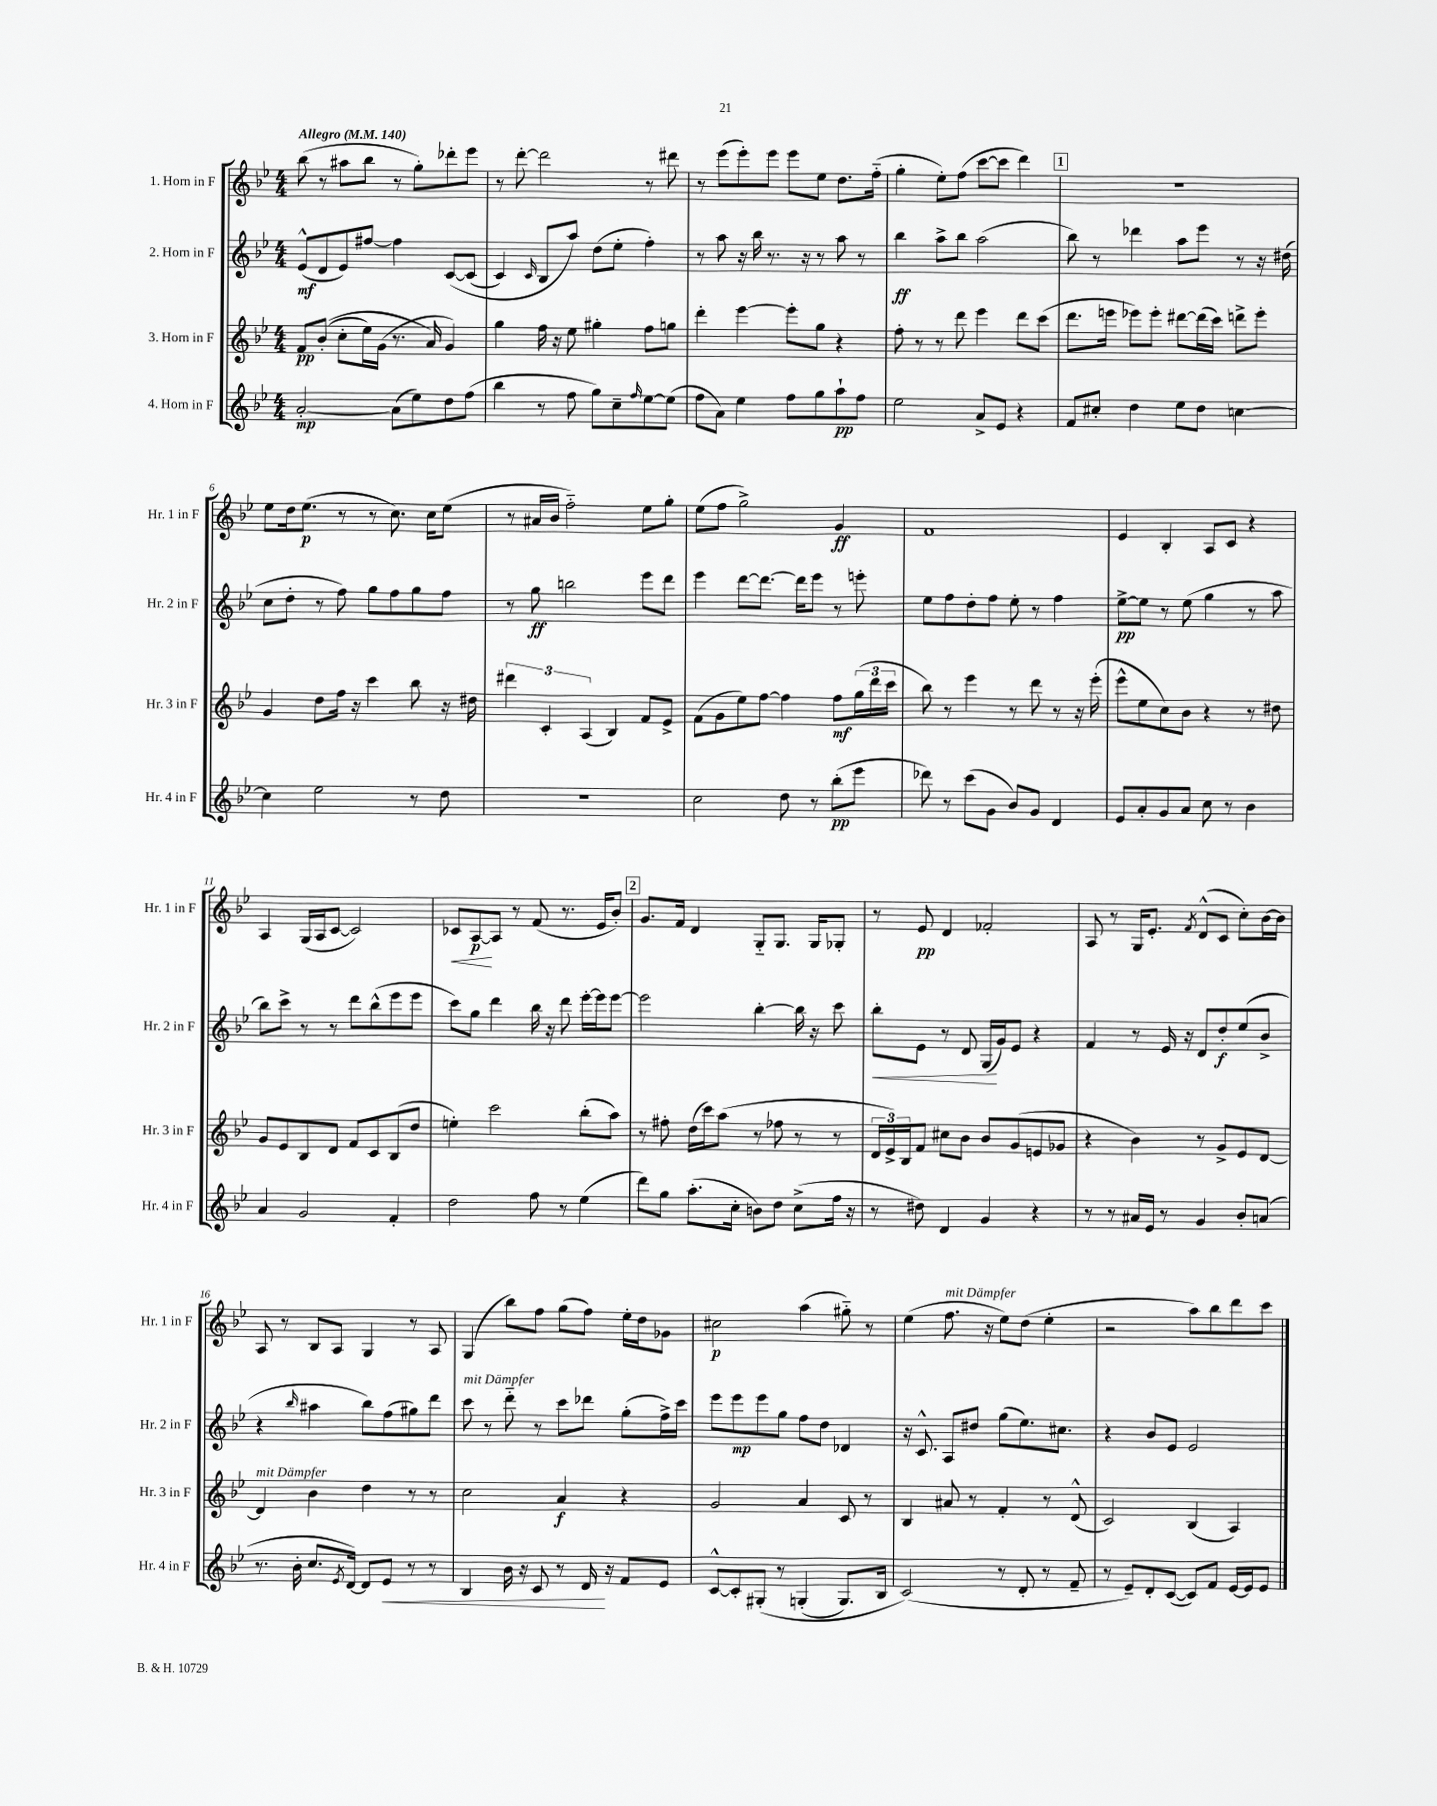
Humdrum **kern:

**kern	**kern	**kern	**kern
*staff4	*staff3	*staff2	*staff1
*clefG2	*clefG2	*clefG2	*clefG2
*k[b-e-]	*k[b-e-]	*k[b-e-]	*k[b-e-]
*M4/4	*M4/4	*M4/4	*M4/4
*MM140	*MM140	*MM140	*MM140
[2a'/	8f/L	(8e-^^/L	(8bb-\
.	&((8b-'/J	8d/	8r
.	8cc'\L	8e-/)	8aa#\L
.	16ee-\L)	[8ff#/J	8bb-\J
.	(16g\JJ	.	.
(8a\]L	8.r	4ff#\]	8r
8ee-\)	.	.	8gg'\L)
.	16a/&)	.	.
8dd\	4g/)	&([8c/L	8ddd-'\
(8ff\J	.	(8c/]J	8eee-\J
=	=	=	=
4bb-\	4gg\	4c/)	8r
.	.	.	[8ddd'\
.	.	16qqc/	.
8r	16ff\	8B-/L	2ddd\]
.	16r	.	.
8ff\	8ee-\	8aa/J&)	.
8gg\L)	4gg#'\	(8dd\L	.
8cc~\	.	8ee-'\J	.
16qqff/	.	.	.
[8ee-\	8ff\L	4ff'\)	8r
(8ee-\]J	8gg\J	.	8ddd#\
=	=	=	=
8ff\L	4ddd'\	8r	8r
8a\J)	.	8aa\	(8eee-\L
4ee-\	[4eee-\	16r	8eee-'\)
.	.	16bb-\	.
.	.	8.r	8eee-\J
8ff\L	8eee-'\]L	.	8eee-\L
.	.	16r	.
8gg\	8gg\J	8r	8ee-\J
8aa`\	4r	8aa\	8.dd\L
8ff\J	.	8r	.
.	.	.	(16ff'~\Jk
=	=	=	=
2ee-\	8ff'\	4bb-\	4gg'\
.	8r	.	.
.	8r	8aa^\L	8ee-'\L)
.	8ddd\	8bb-\J	(8ff\J
8a^/L	4eee-\	(2aa\	[8ccc\L
8e-/J	.	.	8ccc\]J
4r	8ddd\L	.	4ddd\)
.	(8ccc\J	.	.
=	=	=	=
8f/L	8.ddd\L	8bb-\)	1r
8cc#'/J	.	8r	.
.	16eee\Jk	.	.
4dd\	8eee-\L)	4ddd-\	.
.	8eee-'\J	.	.
8ee-\L	[8ddd#\L	8aa\L	.
8dd\J	(16ddd#\]L	8eee-\J	.
.	16ccc\JJ)	.	.
[4cc\	8ddd^\L	8r	.
.	8eee-'\J	16r	.
.	.	(16dd#\	.
=	=	=	=
4cc\]	4g/	8cc\L	8ee-\L
.	.	8dd'\J	16dd\k
.	.	.	(8.ee-\J
2ee-\	8dd\L	8r	.
.	16ff\Jk	8ff\)	8r
.	16r	.	.
.	4ccc\	8gg\L	8r
.	.	8ff\	8.cc\)
8r	8bb-\	8gg\	.
.	.	.	16cc\LK
8dd\	16r	8ff\J	(8ee-\J
.	16dd#\	.	.
=	=	=	=
1r	6ddd#\	8r	8r
.	.	8gg\	16a#/LL
.	6c'/	.	.
.	.	.	16b-/JJ
.	.	2bb\	2ff'~\)
.	(6A/	.	.
.	4B-/)	.	.
.	8f/L	8eee-\L	8ee-\L
.	8e-^/J	8ddd\J	8gg'\J
=	=	=	=
2cc\	(8f\L	4eee-\	(8ee-\L
.	8g\	.	8ff\J
.	8ee-\)	[8ddd\L	2gg^\)
.	[8ff\J	8.ddd\_J	.
8dd\	4ff\]	.	.
.	.	16ddd\]LK	.
8r	.	8eee-\J	.
(8bb-'\L	8ff\L	8r	4g/
8eee-\J	(24gg\L	8eee'\	.
.	24ddd\	.	.
.	24ccc\JJ	.	.
=	=	=	=
8ddd-\)	8bb-\)	8ee-\L	1f
8r	8r	8ff\	.
(8ccc\L	4eee-\	8dd'\	.
8g\J	.	8ff\J	.
8b-/L)	8r	8ee-'\	.
8g/J	8ddd\	8r	.
4d/	8r	4ff\	.
.	16r	.	.
.	(16eee-'\	.	.
=	=	=	=
8e-/L	8eee-^^\L	[8ee-^\L	4e-/
8a'/	8ee-\	8ee-\]J	.
8g/	8cc\)	8r	4B-'/
8a/J	8b-\J	(8ee-\	.
8cc\	4r	4gg\	8A/L
8r	.	.	8c/J
4b-\	8r	8r	4r
.	8dd#\	8aa\	.
=	=	=	=
4a/	8g/L	8bb-\L)	4A/
.	8e-/	8ccc^\J	.
2g/	8B-/	8r	(16G/LL
.	.	.	16A/J
.	8d/J	8r	[8c/J
.	8f/L	8ddd\L	2c/])
.	8c/	(8bb-^^\	.
4f'/	(8B-/	8eee-\	.
.	8dd/J	8eee-\J	.
=	=	=	=
2dd\	4ee'\)	8ccc\L)	8c-/L
.	.	8gg\J	[8A/
.	2ccc\	4ddd\	8A/]J
.	.	.	8r
8ff\	.	16bb-\	(8f/
.	.	16r	.
8r	.	8ddd\	8.r
(4ee-\	(8bb-'\L	[16eee-'\LL	.
.	.	16eee-\]J	16e-/LK
.	8aa\J)	[8eee-\J	8b-'/J)
=	=	=	=
8ddd\L)	8r	2eee-\]	8.g/L
8gg\J	8ff#'\	.	.
.	.	.	16f/Jk
(8.aa'\L	(16dd\LL	.	4d/
.	16ccc\J)	.	.
.	(8aa\J	.	.
16cc'\Jk	.	.	.
8b\L)	8r	[4bb-'\	8G'~/L
8dd\J	8ff-\	.	8.G/J
(8cc^\L	8r	16bb-\]	.
.	.	16r	16G/LK
16ff\Jk	8r	8ccc\	8G-'/J
16r	.	.	.
=	=	=	=
8r	24d/LL	8bb-'\L	8r
.	24e-^/)	.	.
.	24B-/J	.	.
8dd#\)	8f/J	8e-\J	8e-/
4d/	8cc#\L	8r	4d/
.	8b-\J	8d/	.
4g/	8b-/L	(16G/LL	2f-'/
.	.	16g/J)	.
.	(8g/	8e-/J	.
4r	8e/	4r	.
.	8g-/J	.	.
=	=	=	=
8r	4r	4f/	8A/
8r	.	.	8r
16a#/LL	4b-\)	8r	16G/LK
16e-/JJ	.	.	8.e-'/J
8r	.	16e-/	.
.	.	16r	.
.	.	.	8qf/
4g/	8r	8d/L	(8d^^/L
.	8g^/L	8dd'/	8c/J
8b-'/L	8e-/	(8ee-/	8cc'\L)
(8a/J	[8d/J	8b-^/J	[16b-\L
.	.	.	16b-\]JJ
=	=	=	=
8.r	4d/]	4r	8A/
.	.	.	8r
16b-'\	.	.	.
.	.	16qqbb-/	.
8.cc/L	4b-\	4aa#\	8B-/L
.	.	.	8A/J
8qe-/	.	.	.
[16d/Jk)	.	.	.
8d/]L	4dd\	8bb-\L)	4G/
8e-/J	.	(8ff\	.
8r	8r	8gg#\)	8r
8r	8r	8ddd\J	8A/
=	=	=	=
4B-/	2cc\	8ccc\	(4G/
.	.	8r	.
16b-\	.	8ddd'~\	8bb-\L)
16r	.	.	.
8c/	.	8r	8ff\J
8r	4a/	8ccc\L	(8gg\L
16d/	.	8ddd-\J	8ff\J)
16r	.	.	.
8f/L	4r	(8gg'\L	16ee-'\LL
.	.	.	16dd\J
8e-/J	.	16ff^\L)	8g-\J
.	.	16ccc\JJ	.
=	=	=	=
[8c^^/L	2g/	8eee-\L	2cc#\
8c'/]	.	8eee-\	.
&(8G#'/J	.	8eee-\	.
8r	.	8gg\J	.
(4G'/	4a/	8ff\L	(4aa\
.	.	8dd\J	.
8.G/L)	8c/	4d-/	8gg#'~\)
.	8r	.	8r
16B-/Jk	.	.	.
=	=	=	=
(2c/&)	4B-/	16r	(4ee-\
.	.	8.c^^/	.
.	8a#/	8A/L	8.ff\
.	8r	8dd#/J	.
.	.	.	16r
8r	4f'/	(8gg\L	8ee-\L)
8d'/	.	8.ee-\)	(8dd\J
8r	8r	.	4ee-'\
.	.	8.cc#\J	.
8f~/	(8d^^/	.	.
=	=	=	=
8r	2c/)	4r	2r
8e-~/L)	.	.	.
8d'/	.	8b-/L	.
([8c/J	.	8e-/J	.
8c/]L)	(4B-/	2e-/	8aa\L)
8f/J	.	.	8bb-\
[16e-/LL	4A/)	.	8ddd\
16e-/]J	.	.	.
8e-/J	.	.	8ccc\J
==	==	==	==
*-	*-	*-	*-
